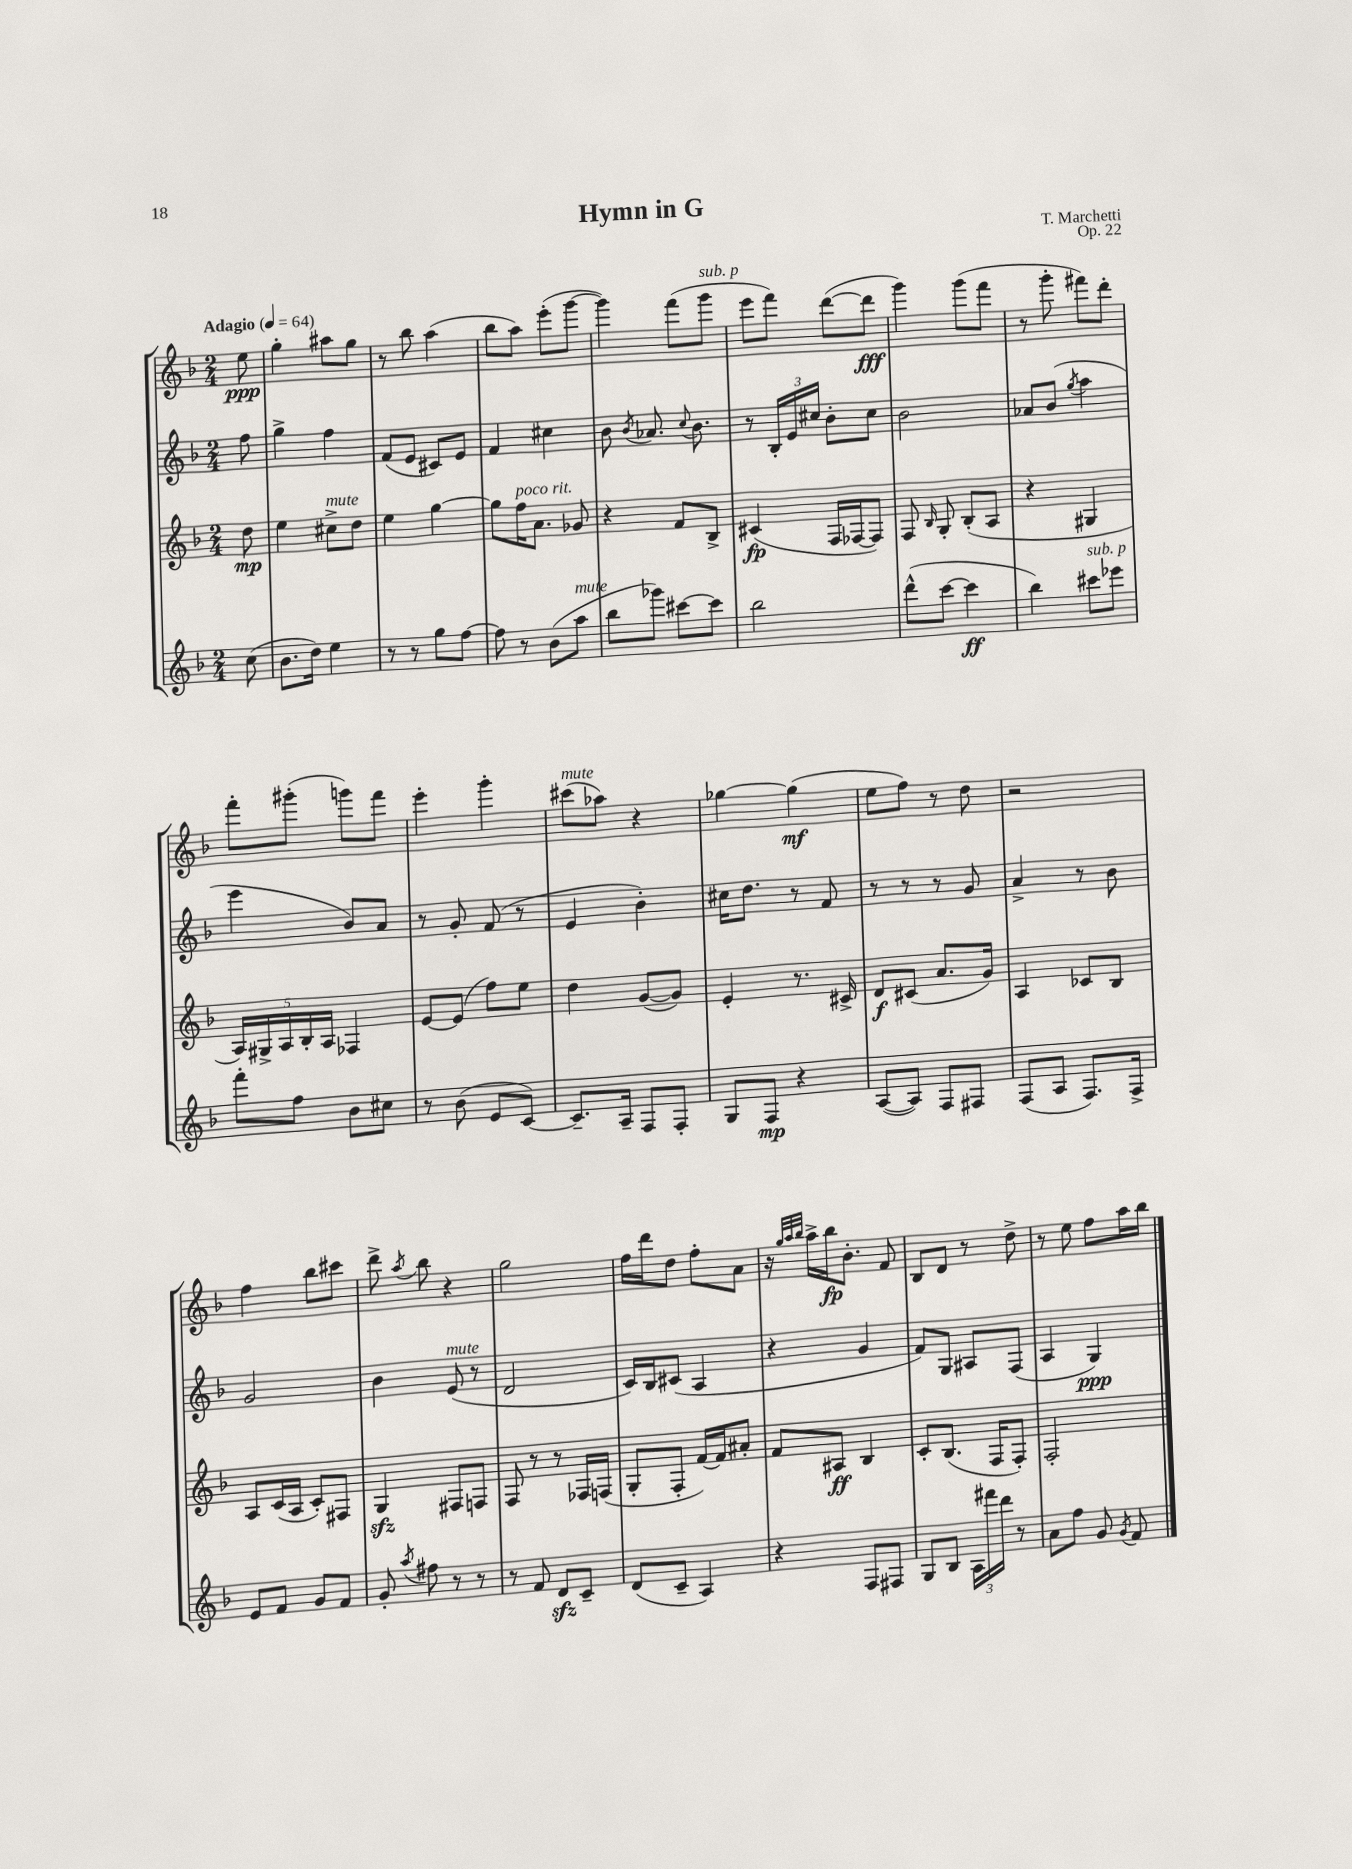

**kern	**kern	**kern	**kern
*staff4	*staff3	*staff2	*staff1
*clefG2	*clefG2	*clefG2	*clefG2
*k[b-]	*k[b-]	*k[b-]	*k[b-]
*M2/4	*M2/4	*M2/4	*M2/4
*MM64	*MM64	*MM64	*MM64
(8cc	8dd	8ff	8ee
=	=	=	=
8.b-	4ee	4gg^	4gg'
16dd)	.	.	.
4ee	8cc#^	4ff	8aa#
.	8dd	.	8gg
=	=	=	=
8r	4ee	(8f	8r
8r	.	8e	8bb-
8gg	[4gg	8c#)	(4aa
[8ff	.	8e	.
=	=	=	=
8ff]	8gg]	4f	8bb-
8r	16ff	.	8aa)
.	8.a	.	.
(8b-	.	4cc#	(8eee'
8aa	8g-	.	[8ggg
=	=	=	=
8bb-	4r	8b-	4ggg])
.	.	8qb-	.
8ggg-)	.	8.a-	.
[8ccc#	8f	.	(8fff
.	.	8qqcc	.
.	.	8.b-	.
8ccc#]	8B-^	.	8ggg
=	=	=	=
2bb-	(4c#	8r	8eee
.	.	24B-'	8fff)
.	.	24e	.
.	.	24cc#	.
.	16F	8b-'	([8ddd
.	[16F-	.	.
.	8F-])	8cc#	8ddd]
=	=	=	=
(8ddd^^	8F	2b-	4ggg)
.	16qqB-	.	.
[8ccc	8G'	.	.
4ccc]	(8B-'	.	(8ggg
.	8A	.	8fff
=	=	=	=
4bb-)	4r	8a-	8r
.	.	(8b-	8ggg'
.	.	8qgg	.
8ccc#	4G#	4aa	8fff#)
8eee-	.	.	8ddd'
=	=	=	=
8fff'	20A)	4eee	8fff'
.	20G#^	.	.
.	20A	.	.
8ff	.	.	(8ggg#'
.	20B-'	.	.
.	20A	.	.
8b-	4F-	8b-)	8ggg)
8cc#	.	8a	8fff
=	=	=	=
8r	[8e	8r	4eee'
(8b-	(8e]	8g'	.
8e	8ff)	(8f	4ggg'
[8c)	8ee	8r	.
=	=	=	=
8.c~]	4dd	4e	(8ccc#
.	.	.	8aa-)
16A~	.	.	.
8F	([8g	4b-')	4r
8F'	8g])	.	.
=	=	=	=
8G	4e'	16cc#	[4gg-
.	.	8.dd	.
8F	.	.	.
4r	8.r	8r	(4gg-]
.	.	8f	.
.	16c#^	.	.
=	=	=	=
([8A	8d	8r	8ee
8A])	(8c#	8r	8ff)
8F	8.a	8r	8r
8F#	.	8g	8dd
.	16g)	.	.
=	=	=	=
(8F	4A	4a^	2r
8A	.	.	.
8.F)	8c-	8r	.
.	8B-	8b-	.
16F^	.	.	.
=	=	=	=
8e	8A	2g	4ff
8f	(16c	.	.
.	16A	.	.
8g	8c')	.	8bb-
8f	8F#	.	8ccc#
=	=	=	=
8g'	4G	4b-	8ddd^
8qaa	.	.	8qaa
8ff#	.	.	8bb-
8r	8F#	(8e	4r
8r	8F	8r	.
=	=	=	=
8r	8F	2d	2gg
8f	8r	.	.
8d	8r	.	.
8c~	16F-	.	.
.	(16F	.	.
=	=	=	=
(8d	8G'	16c)	16ff
.	.	16B-	16ddd
8c~	8F'	(8c#	8dd
4A)	[16f)	4A	8ff'
.	16f]	.	.
.	8a#'	.	8a
=	=	=	=
4r	8f	4r	16r
.	.	.	32qqgg
.	.	.	32qqaa
.	.	.	32qqbb-
.	.	.	16aa^
.	8A#	.	16bb-
.	.	.	8.b-'
8F	4B-	4g	.
8F#	.	.	8f
=	=	=	=
8G	8c'	8f)	8B-
8B-	(8.B-	8G	8d
24A	.	8A#	8r
24fff#	.	.	.
.	16F	.	.
24ddd	.	.	.
8r	8F')	(8F	8dd^
=	=	=	=
8a	2F'	4A	8r
8ff	.	.	8ee
8g	.	4G)	8ff
8qg	.	.	.
8f	.	.	16aa
.	.	.	16bb-
==	==	==	==
*-	*-	*-	*-
